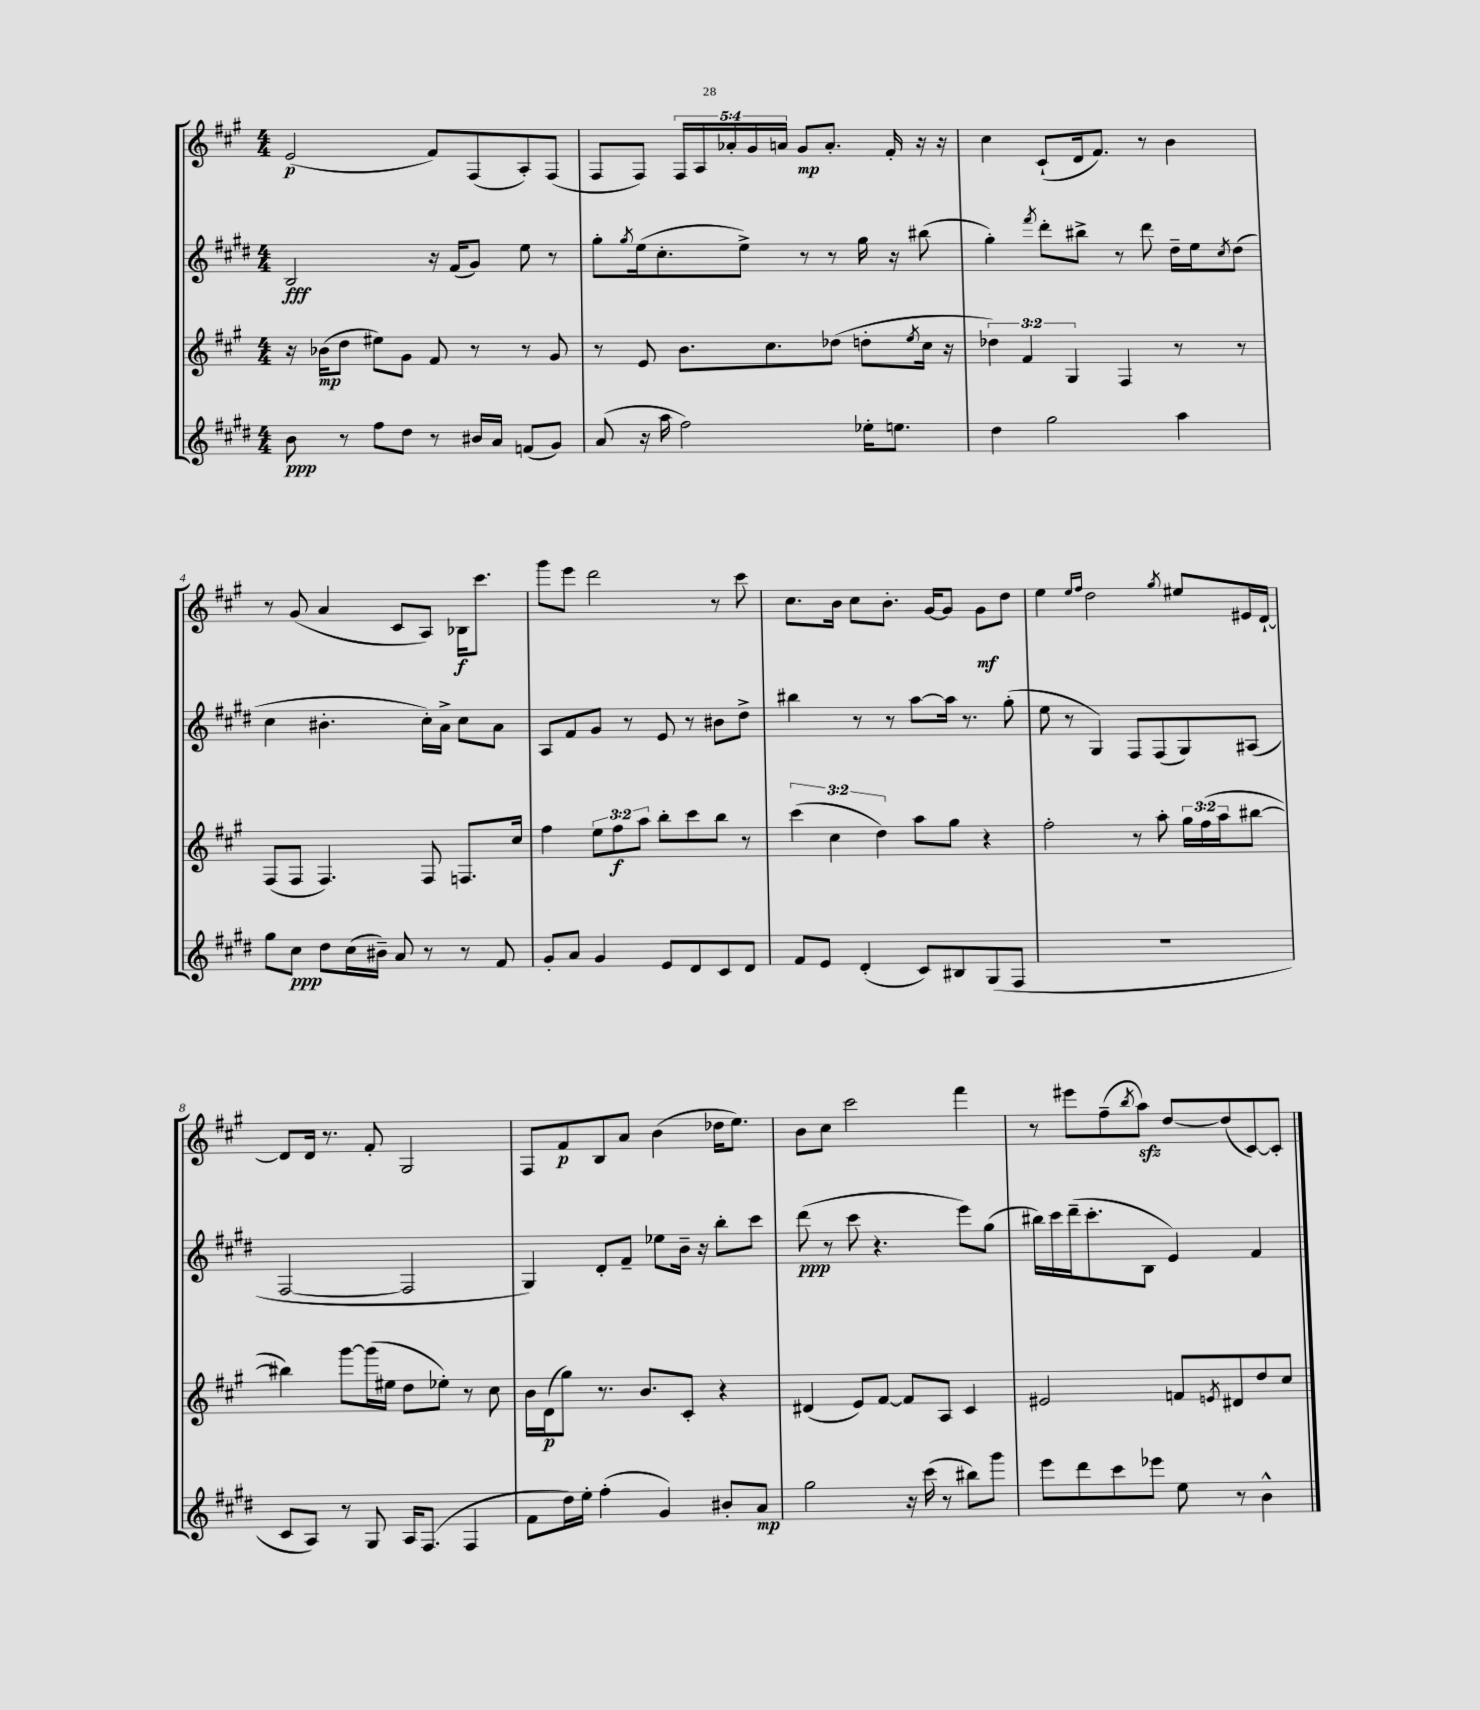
<<
\new StaffGroup <<
\new Staff = "s0" {
    \clef treble \key a \major \numericTimeSignature \time 4/4 \override Staff.TupletNumber.text = #tuplet-number::calc-fraction-text
    e'2\p( fis'8) fis8( a8-.) fis8( |
    fis8 fis8) \tuplet 5/4 { fis16 a16 aes'16-. gis'16 a'16 } gis'8\mp a'8.-. fis'16-. r16 r16 |
    cis''4 cis'8-!( d'16 fis'8.) r8 b'4 |
    r8 gis'8( a'4 cis'8 a8) bes16\f cis'''8. |
    gis'''8 e'''8 d'''2 r8 cis'''8 |
    cis''8. b'16 cis''8 b'8.-. gis'16~ gis'8 gis'8\mf d''8 |
    e''4 \grace { e''16 fis''16 } d''2 \acciaccatura { gis''8 } eis''8 eis'16 d'16~-! |
    d'8 d'16 r8. fis'8-. gis2 |
    fis8 fis'8\p b8 a'8 b'4( des''16 e''8.) |
    b'8 cis''8 cis'''2 fis'''4 |
    r8 eis'''8 fis''8--( \acciaccatura { b''8 } a''8\sfz) d''8~ d''8( cis'8~) cis'8-. \bar "|." |
}
\new Staff = "s1" {
    \clef treble \key e \major \numericTimeSignature \time 4/4
    b2\fff r16 fis'16( gis'8) e''8 r8 |
    gis''8-. \acciaccatura { gis''8 } e''16( cis''8.-. e''8->) r8 r8 gis''16 r16 bis''8( |
    gis''4-.) \acciaccatura { fis'''8 } dis'''8-. bis''8-> r8 dis'''8 dis''16-- e''16 \acciaccatura { cis''8 } dis''8( |
    cis''4 bis'4.-. cis''16-.) a'16-> cis''8 a'8 |
    a8 fis'8 gis'8 r8 e'8 r8 bis'8 dis''8-> |
    bis''4 r8 r8 a''8~ a''16 r8. gis''8-.( |
    e''8 r8 gis4) fis8 fis8( gis8) ais8( |
    fis2~ fis2 |
    gis4) dis'8-. fis'8-- ees''8 b'16-- r16 b''8-. cis'''8 |
    dis'''8\ppp( r8 cis'''8 r4. e'''8) gis''8( |
    bis''16) cis'''16 dis'''16--( cis'''8.-. b8 e'4) fis'4 \bar "|." |
}
\new Staff = "s2" {
    \clef treble \key a \major \numericTimeSignature \time 4/4 \override Staff.TupletNumber.text = #tuplet-number::calc-fraction-text
    r16 bes'16\mp( d''8 eis''8) gis'8 fis'8 r8 r8 gis'8 |
    r8 e'8 b'8. cis''8. des''8( d''8-. \acciaccatura { e''8 } cis''16 r16 |
    \tuplet 3/2 { des''4) fis'4 gis4 } fis4 r8 r8 |
    fis8( fis8 fis4.) fis8 f8. cis''16 |
    fis''4 \tuplet 3/2 { e''8 fis''8\f a''8 } b''8-. cis'''8 b''8 r8 |
    \tuplet 3/2 { cis'''4( cis''4 d''4) } a''8 gis''8 r4 |
    fis''2-. r8 a''8-. \tuplet 3/2 { gis''16 fis''16( a''16 } bis''8~ |
    bis''4) gis'''8~ gis'''16( eis''16 d''8 ees''8-.) r8 cis''8 |
    b'16 d'16\p( gis''8) r8. b'8. cis'8-. r4 |
    dis'4( e'8) fis'8~ fis'8 a8 cis'4 |
    eis'2 f'8 \acciaccatura { e'8 } dis'8 d''8 cis''8 \bar "|." |
}
\new Staff = "s3" {
    \clef treble \key e \major \numericTimeSignature \time 4/4
    b'8\ppp r8 fis''8 dis''8 r8 bis'16 a'16 f'8( gis'8) |
    a'8( r16 a''16 fis''2) ees''16-. e''8. |
    dis''4 gis''2 a''4 |
    gis''8 cis''8\ppp dis''8 cis''16( bis'16--) a'8 r8 r8 fis'8 |
    gis'8-. a'8 gis'4 e'8 dis'8 cis'8 dis'8 |
    fis'8 e'8 dis'4-.( cis'8) bis8 gis8( fis8 |
    R1 |
    cis'8 a8) r8 gis8 a16 fis8.( fis4 |
    fis'8 dis''16) e''16-. fis''4-.( gis'4) bis'8-. a'8\mp |
    gis''2 r16 cis'''16( r8 bis''8) gis'''8 |
    e'''8 dis'''8 cis'''8 ees'''8 e''8 r8 b'4-^ \bar "|." |
}
>>
>>
